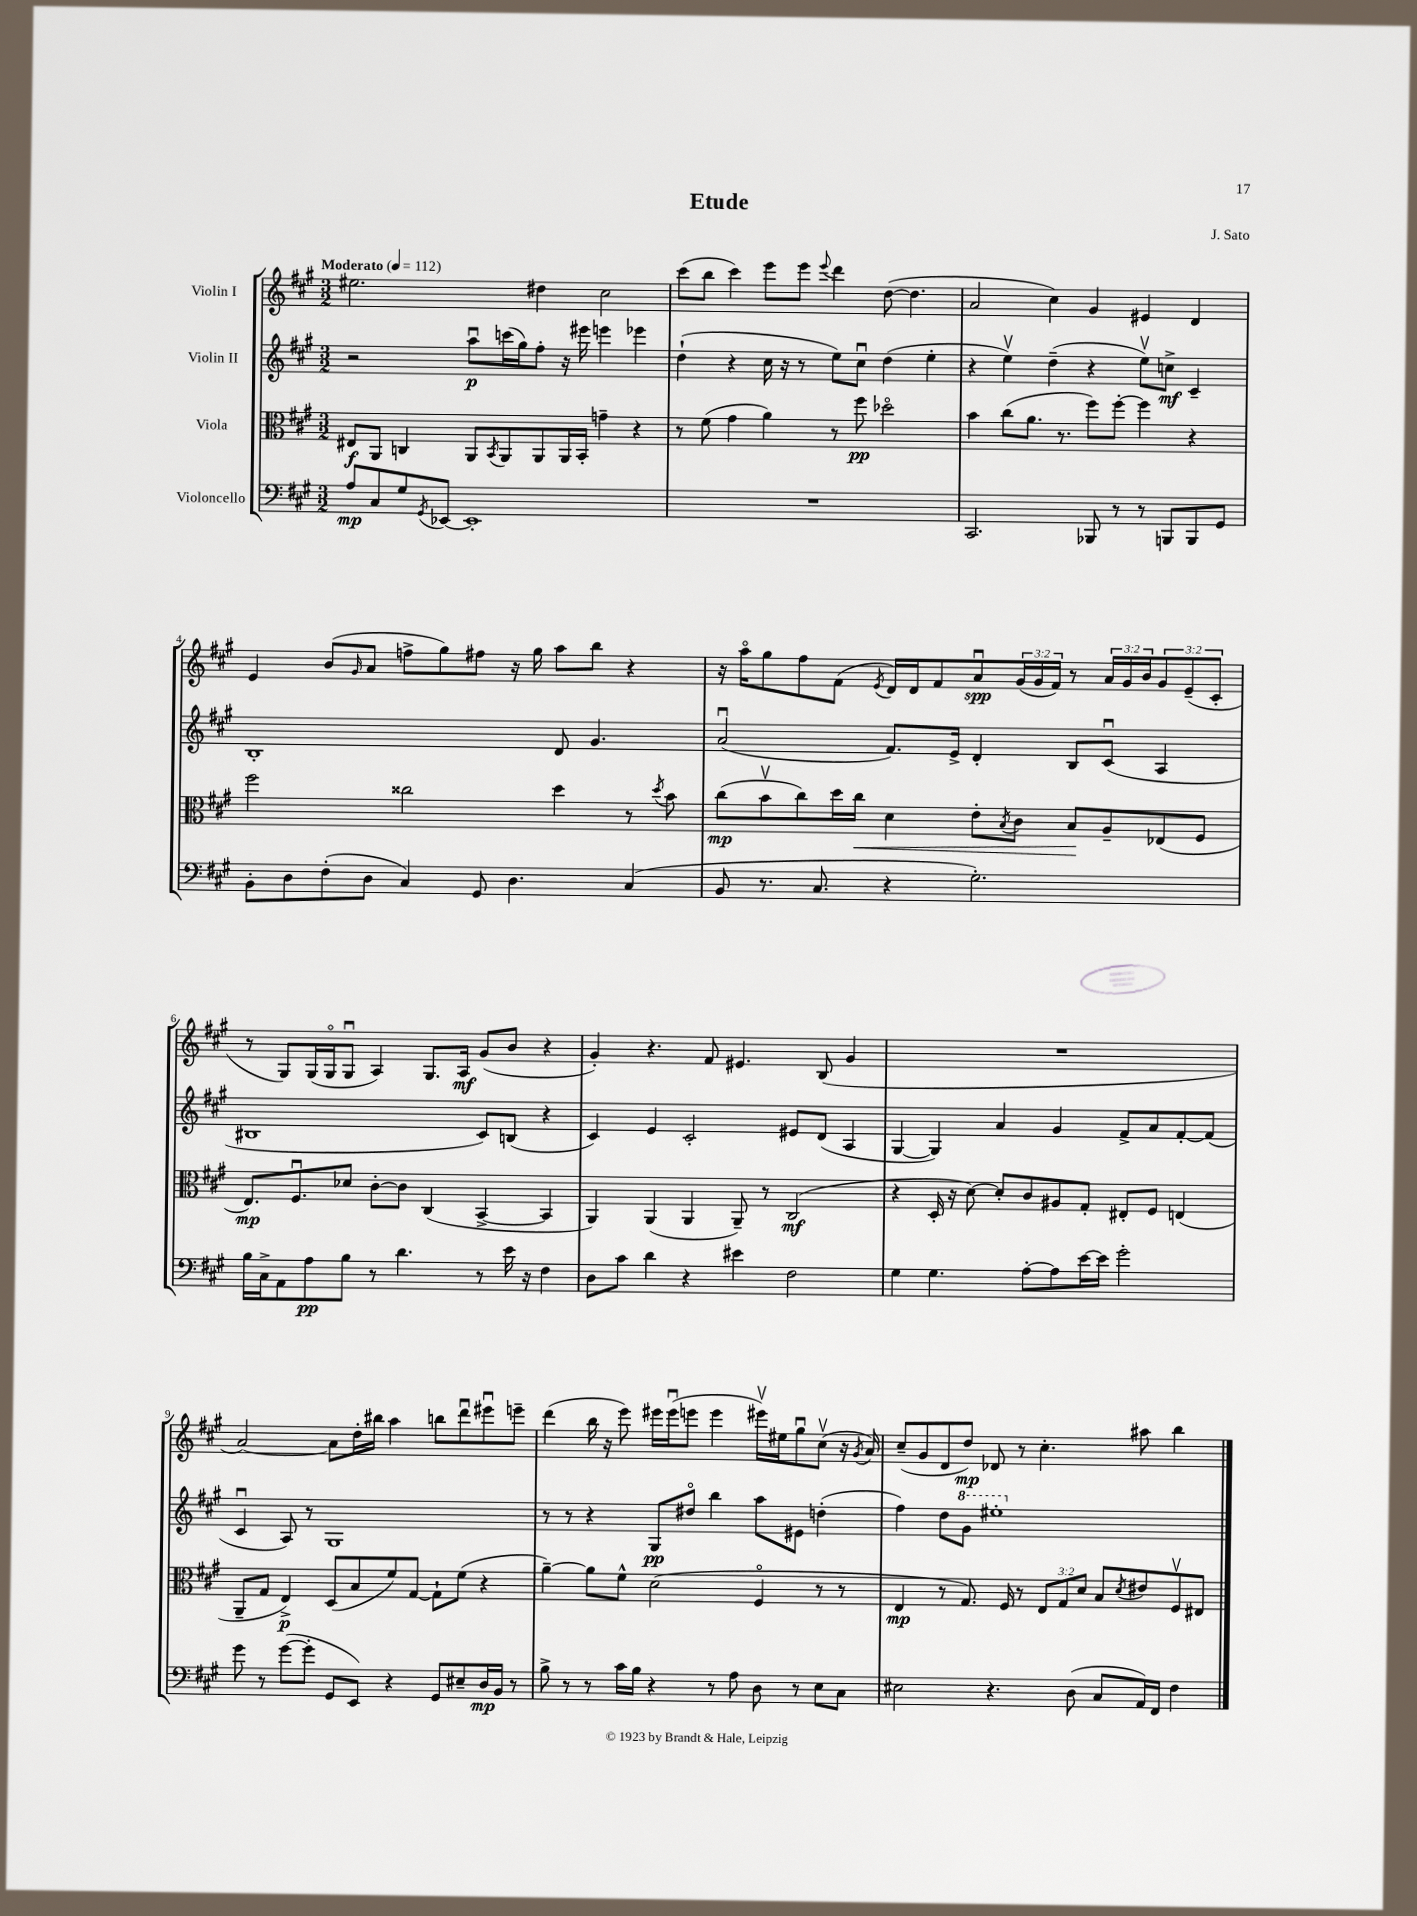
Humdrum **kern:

**kern	**kern	**kern	**kern
*staff4	*staff3	*staff2	*staff1
*clefF4	*clefC3	*clefG2	*clefG2
*k[f#c#g#]	*k[f#c#g#]	*k[f#c#g#]	*k[f#c#g#]
*M3/2	*M3/2	*M3/2	*M3/2
*MM112	*MM112	*MM112	*MM112
8A	8E#	2r	2.ee#
8C#	8AA	.	.
8G#	4C	.	.
8qGG#	.	.	.
[8EE-	.	.	.
1EE-']	8AA	8aau	.
.	8qBB	.	.
.	8AA	(16ccc	.
.	.	16gg#)	.
.	8AA	8ff#'	4dd#
.	16AA	16r	.
.	16BB'	16eee#	.
.	4g~	4eee	2cc#
.	4r	4eee-	.
=	=	=	=
1.r	8r	(4dd`	(8ccc#
.	(8f#	.	8bb
.	4g#	4r	4ccc#)
.	4a)	16cc#	8eee
.	.	16r	.
.	.	8r	8eee
.	.	.	8qqeee
.	8r	8ee)	4ddd
.	8ff#	8cc#u	.
.	2dd-o	(4dd	([8dd
.	.	.	4.dd]
.	.	4ee'	.
=	=	=	=
2.CC#	4b	4r	2a
.	(8cc#	4eev)	.
.	8.a	.	.
.	.	(4dd~	4cc#)
.	8.r	.	.
8BBB-	8ff#)	4r	4g#
8r	[8ff#'	.	.
8r	4ff#]	8eev)	4e#
8BBB	.	8cc^	.
8BBB	4r	4c#~	4d
8GG#	.	.	.
=	=	=	=
8BB'	2ff#	1B'	4e
8D	.	.	.
(8F#'	.	.	(8b
.	.	.	16qqg#
8D	.	.	8a
4C#)	2cc##	.	8ff^
.	.	.	8gg#)
8GG#	.	.	8ff#
4.D	.	.	16r
.	.	.	16gg#
.	4dd	8d	8aa
.	.	4.g#	8bb
(4C#	8r	.	4r
.	8qdd	.	.
.	8b	.	.
=	=	=	=
8BB	(8cc#	(2au	16r
.	.	.	16aao
8.r	8bv	.	8gg#
.	8cc#)	.	8ff#
8.C#	.	.	.
.	16dd	.	(8f#
.	16cc#	.	.
.	.	.	8qe
4r	4d	8.f#)	16d)
.	.	.	16d
.	.	.	8f#
.	.	16e^	.
2.G#')	8e'	4d'	8au
.	8qB	.	.
.	8c#	.	(24g#
.	.	.	24g#
.	.	.	24f#)
.	8B	8B	8r
.	8A~	(8c#u	24a
.	.	.	24g#
.	.	.	24b
.	(8E-	4A	12g#
.	.	.	(12e~
.	8F#	.	.
.	.	.	12c#'
=	=	=	=
16B	8.E)	1B#	8r
16C#^	.	.	.
8AA	.	.	8G#)
.	8.F#u	.	.
8A	.	.	(16G#
.	.	.	16G#o
8B	8d-	.	8G#u
8r	[8c#'	.	4A)
4.d	8c#]	.	.
.	(4C#	.	8.G#
.	.	.	16A
8r	[4BB^	8c#)	(8g#
16e	.	(8B	8b
16r	.	.	.
4F#	4BB]	4r	4r
=	=	=	=
8D	4AA)	4c#)	4g#')
8c#	.	.	.
4d	(4AA	4e	4.r
4r	4AA	2c#'	.
.	.	.	8f#
4e#	8AA~)	.	4.e#
.	8r	.	.
2F#	(2C#	8e#	.
.	.	(8d	(8B
.	.	4A	4g#
=	=	=	=
4G#	4r	[4G#	1.r
4.G#	16D'	4G#])	.
.	16r	.	.
.	[8d)	.	.
.	8d']	4a	.
[8A'	8c#	.	.
8A]	8A#	4g#	.
[16e	8G#'	.	.
16e]	.	.	.
2g#'	8E#'	8f#^	.
.	8F#	8a	.
.	(4E	[8f#'	.
.	.	(8f#]	.
=	=	=	=
8g#	8AA~	4c#u	[2a)
8r	8G#	.	.
([8g#	4E^)	8A)	.
8g#']	.	8r	.
8GG#	(8D	1G#	8a]
8EE)	8B	.	16dd'
.	.	.	16bb#
4r	8f#)	.	4aa
.	[8G#	.	.
8GG#	8G#`]	.	8bb
8E#~	(8f#	.	8dddu
16D	4r	.	8eee#u
16BB	.	.	.
8r	.	.	8eee~
=	=	=	=
8B^	[4a~)	8r	(4ddd
8r	.	8r	.
8r	8a]	4r	16bb
.	.	.	16r
16c#	8f#^^	.	8eee)
16B	.	.	.
4r	(2d	8G#	16eee#
.	.	.	(16eee#u
.	.	8dd#o	8eee
8r	.	4bb	4eee
8A	.	.	.
8D	4F#o	8aa	16eee#v)
.	.	.	16ee#
8r	.	8e#	8gg#u
8E	8r	(4dd'	(8cc#v
8C#	8r	.	16r
.	.	.	8qg#
.	.	.	16a)
=	=	=	=
2E#	4E	4ff#)	(8cc#~
.	.	.	8g#
.	8r	8dd	8d
.	8.G#)	8gg#	8dd)
4.r	.	1eee#'	8d-
.	16F#	.	.
.	8r	.	8r
.	12E	.	4.cc#'
.	12G#	.	.
(8D	.	.	.
.	12d	.	.
8C#	8B	.	.
.	8qd	.	.
16AA)	8e#	.	8aa#
16FF#	.	.	.
4F#	8F#v	.	4bb
.	8E#	.	.
==	==	==	==
*-	*-	*-	*-
